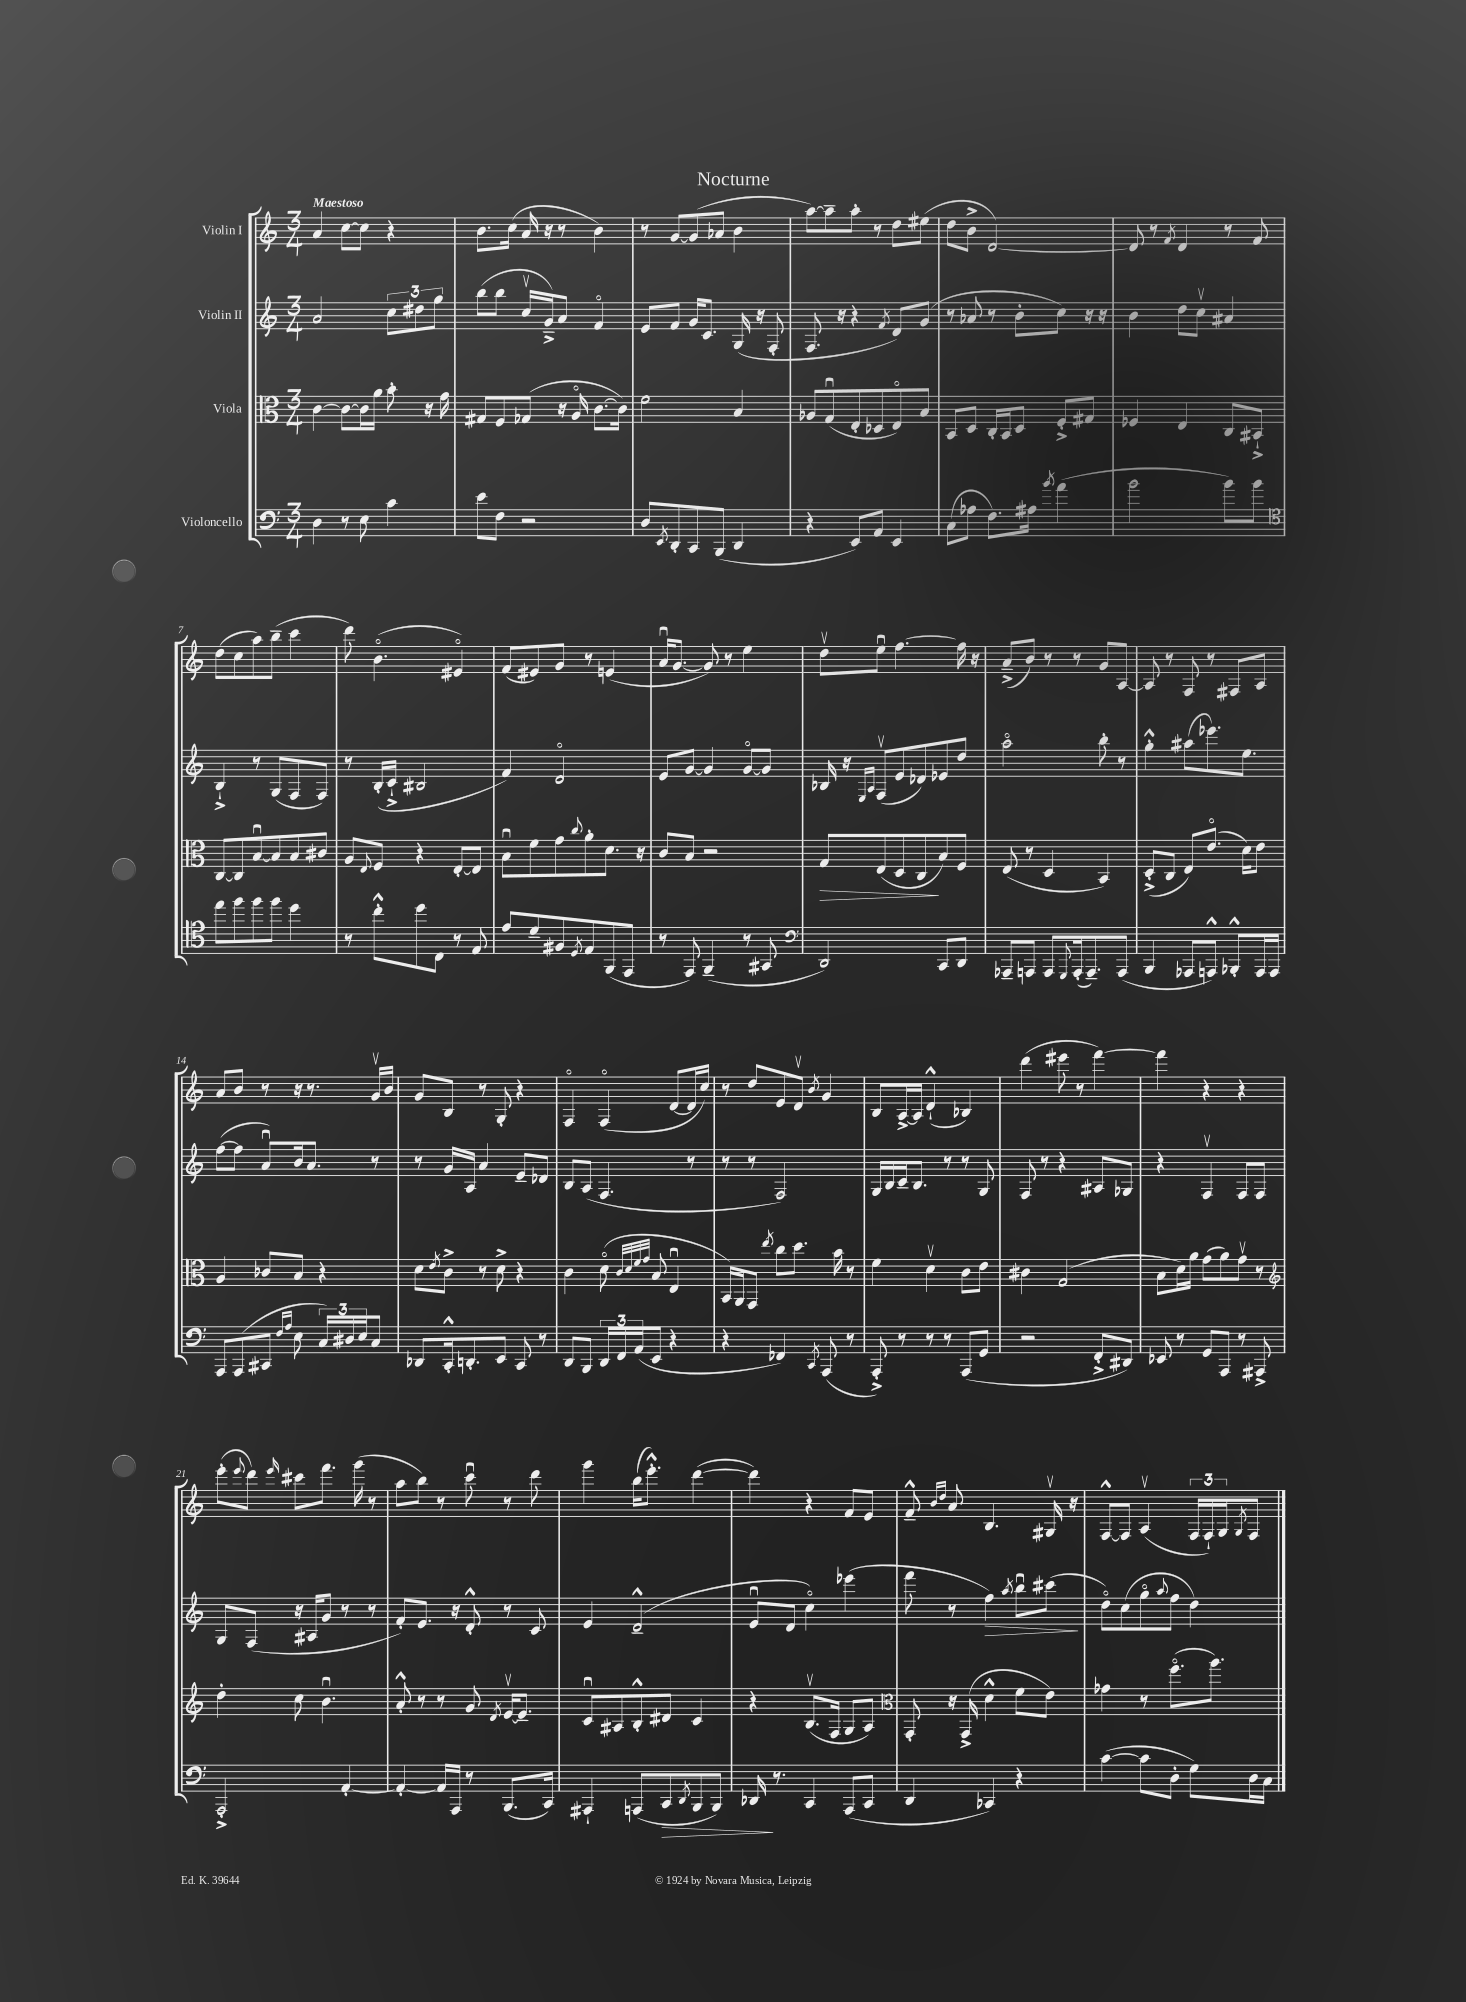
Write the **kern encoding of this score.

**kern	**kern	**kern	**kern
*staff4	*staff3	*staff2	*staff1
*clefF4	*clefC3	*clefG2	*clefG2
*k[]	*k[]	*k[]	*k[]
*M3/4	*M3/4	*M3/4	*M3/4
4D\	[4c\	2a/	4a/
8r	8c\_L	.	[8cc\L
8E\	16c\]L	.	8cc\]J
.	16a\JJ	.	.
4c\	8b'\	12cc\L	4r
.	.	12dd#\	.
.	16r	.	.
.	.	12gg\J	.
.	16g\	.	.
=	=	=	=
8e\L	8G#/L	(8bb\L	8.b\L
8F\J	8F/	8bb\J	.
.	.	.	(16cc\Jk
2r	(8G-/J	16ccv/LL	16a/
.	.	16g~^/J)	16r
.	16r	8a/J	8r
.	16Ao/	.	.
.	[8.c\L	4fo/	4b\)
.	16c\]Jk)	.	.
=	=	=	=
8D/L	2f\	8e/L	8r
8qEE/	.	.	.
8DD'/	.	8f/J	[8g/L
8CC/	.	16g/LK	(8g/]
.	.	8.c/J	.
(8BBB/J	.	.	8a-/J
4DD/	4B/	(16G/	4b\
.	.	16r	.
.	.	8F'/	.
=	=	=	=
4r	8A-/L	8.F/	[8aa\L)
.	(8Gu/	.	8aa~\]
.	.	16r	.
8EE/L)	8E'/	4r	8aa'\J
8AA/J	8D-/	.	8r
.	.	8qf/	.
4EE/	8Eo/)	8d/L)	8dd\L
.	8B/J	(8g/J	(8ee#\J
=	=	=	=
(8C\L	8BB/L	8r	8dd\L
8A-\J	8D/J	8a-/	8b^\J
8.F\L)	16C'/LL	8r	[2d/)
.	16BB/J	.	.
.	8D/J	8b'\L	.
16A#\Jk	.	.	.
8qb/	.	.	.
(4a\	8F'^/L	8cc\J)	.
.	8G#/J	16r	.
.	.	16r	.
=	=	=	=
2b\	4F-/	4b\	8d/]
.	.	.	8r
.	.	.	8qf/
.	4E/	8dd\L	4d/
.	.	8ccv\J	.
8b\L)	8C/L	4a#/	8r
8b\J	8BB#`^/J	.	8f/
=	=	=	=
*clefC4	*	*	*
8ee\L	[8C/L	4B`^/	(8dd\L
8ff\	8C/]	.	8cc\
8ff\	[8Bu/	8r	8aa\)
8ff\J	8B/]	(8G/L	(8bb~\J
4dd\	8B/	8F/	4ccc\
.	8c#/J	8F/J)	.
=	=	=	=
8r	8A/L	8r	8ddd\)
.	8qqE/	.	.
8cc'^^\L	8F/J	(16B'/LL	(4.bo\
.	.	16c`^/JJ	.
8dd\	4r	2B#/	.
8C\J	.	.	.
8r	[8E'/L	.	4e#o/)
8E/	8E/]J	.	.
=	=	=	=
8e/L	8Bu\L	4f/)	(8f/L
8d~/	8f\	.	8e#/)
8F#/	8g\	2do/	8g/J
8qD/	8qqcc/	.	.
8E/	8a'\	.	8r
(8FF/	8.d\J	.	(4e/
8EE/J	.	.	.
.	16r	.	.
=	=	=	=
8r	8c/L	8e/L	16au/LK
.	.	.	[8.g/J
8EE/)	8B/J	[8g/J	.
(4FF~/	2r	4g/]	8g/])
.	.	.	8r
8r	.	[8go/L	4ee\
8GG#/	.	8g/]J	.
=	=	=	=
*clefF4	*	*	*
2DD/)	8G/L	16B-/	8ddv\L
.	.	16r	.
.	.	16qqE/LL	.
.	.	16qqA/JJ	.
.	(8E/	(8Fv/L	8eeu\J
.	8D/	8e/	[4.ff\
.	8C/	8d-/)	.
8CC/L	8B/)	8e-/	.
8DD/J	8F/J	8dd/J	16ff\]
.	.	.	16r
=	=	=	=
8AAA-~/L	(8E/	2aao\	(8a~^/L
8AAA/J	8r	.	8b/J)
8AAA/L	4D/	.	8r
8qqGGG/	.	.	.
(16AAA'/k	.	.	8r
8.AAA~/)	.	.	.
.	4BB/)	8bb'\	8g/L
(8AAA/J	.	8r	[8A/J
=	=	=	=
4BBB/	(8D'^/L	4gg'^^\	8A/]
.	8C/J	.	8r
8AAA-/L	8E/L)	(8aa#\L	8F/
8AAA^^/J)	(8.eo/J	8.eee-\)	8r
8BBB-'^^/L	.	.	8F#/L
.	16d\LK)	8.ee\J	.
16AAA/L	8e\J	.	8A/J
16AAA/JJ	.	.	.
=	=	=	=
8AAA/L	4A/	([8ff\L	8a/L
(8AAA/	.	8ff\]J	8b/J
8CC#/J	8c-/L	8au/L)	8r
16qqF/LL	.	.	.
16qqA/JJ	.	.	.
8E\	8B/J	16b/k	16r
.	.	8.a/J	8.r
24C/LL)	4r	.	.
24D#/	.	.	.
24E/J	.	.	.
8C/J	.	8r	16gv/LL
.	.	.	16b/JJ
=	=	=	=
8DD-/L	8d\L	8r	8g/L
.	8qe/	.	.
16CC'^^/k	8c^\J	16g/LL	8B/J
8.DD'/	.	16A/JJ	.
.	8r	4a/	8r
8EE/J	8d^\	.	8G'/
8CC/	4r	8e~/L	4r
8r	.	8d-/J	.
=	=	=	=
8DD/L	4c\	8B/L	4Fo/
8BBB/J	.	(8A/J	.
24DD/LL	(8do\	4.F/	(4Fo/
24FF/	.	.	.
(24AA/J	.	.	.
.	32qqc/LLL	.	.
.	32qqd/	.	.
.	32qqf/	.	.
.	32qqg/JJJ	.	.
8EE/J	8B/	.	.
4r	4Eu/	.	[8d/L
.	.	8r	16d/]L
.	.	.	16cc/JJ)
=	=	=	=
4r	16BB/LL)	8r	8r
.	16AA/J	.	.
.	8GG/J	8r	8dd/L
.	8qee/	.	.
4FF-/)	8cc\L	2F/)	8e/
.	8.dd\J	.	8dv/J
8qCC/	.	.	8qb/
(8AAA/	.	.	4g/
.	16b\	.	.
8r	8r	.	.
=	=	=	=
8AAA'^/)	4f\	16G/LL	8B/L
.	.	16B/	.
8r	.	16c~/J	[16A^/L
.	.	8.B/J	16A/]JJ
8r	4dv\	.	(4d`^^/
8r	.	8r	.
(8AAA/L	8c\L	8r	4B-/)
8GG/J	8e\J	8G/	.
=	=	=	=
2r	4c#\	8F/	(4ddd\
.	.	8r	.
.	(2G/	4r	8eee#\
.	.	.	8r
8FF'^/L	.	8A#/L	[4fff\)
8DD#/J)	.	8G-/J	.
=	=	=	=
8EE-/	8B\L	4r	4fff\]
8r	16d\L)	.	.
.	16a\JJ	.	.
8GG/L	(8g\L	4Fv/	4r
8AAA/J	8a\)	.	.
8r	8gv\J	8F/L	4r
8AAA#^/	8r	8F/J	.
=	=	=	=
*	*clefG2	*	*
2AAA'^/	4dd'\	8G/L	(8eee'\L
.	.	.	8qqeee/
.	.	(8F/J	8ddd\J)
.	.	.	16qqeee/
.	8cc\	16r	8ccc#\L
.	.	16A#/LK	.
.	4.bu\	8g/J	8.fff\J
[4AA'/	.	8r	.
.	.	.	(16ggg\
.	.	8r	8r
=	=	=	=
4AA'/_	8a'^^/	8f'/L)	8aa\L
.	8r	8.e/J	8bb\J)
16AA/]LL	8r	.	8r
16AAA/JJ	.	16r	.
8r	8g/	8d'^^/	8cccu\
.	8qd/	.	.
(8.BBB/L	[16ev/LK	8r	8r
.	8.e~/]J	.	.
.	.	8c/	8ddd\
16CC/Jk)	.	.	.
=	=	=	=
4AAA#`/	8cu/L	4e/	4ggg\
.	8A#/	.	.
(8AAA/L	8B'^^/	(2d~^^/	(16bb\LK
.	.	.	8.eee'^^\J)
8CC/	8d#/J	.	.
8qDD/	.	.	.
8BBB/	4c/	.	([4ddd\
8BBB/J)	.	.	.
=	=	=	=
16DD-/	4r	8eu/L	4ddd\])
8.r	.	.	.
.	.	8d/J	.
4CC/	(8.Bv/L	4cco\)	4r
.	16F/Jk	.	.
(8AAA/L	8G/L	(4eee-\	8f/L
8CC/J	8A/J)	.	8e/J
=	=	=	=
*	*clefC3	*	*
4DD/	8GG'/	8fff\	8f~^^/
.	.	.	16qqb/LL
.	.	.	16qqdd/JJ
.	16r	8r	8a/
.	(16GG^/	.	.
4CC-/)	4d^^\	4ff\)	4.B/
.	.	8qaa/	.
4r	8f\L	8bbu\L	.
.	8e\J)	(8ccc#\J	16G#v/
.	.	.	16r
=	=	=	=
([4c\	4g-\	8ddo\L)	[8F^^/L
.	.	(8cc\	8F/]J
8c\]L	8r	8ggo\	(4Av/
.	.	8qqaa/	.
8D'\J	(8.ffo\L	8ff\J	.
8G\L)	.	4dd\)	24F/LL
.	.	.	24F`/)
.	8.aa\J)	.	.
.	.	.	24G/J
.	.	.	8qG/
16D\L	.	.	8F/J
16C\JJ	.	.	.
==	==	==	==
*-	*-	*-	*-
